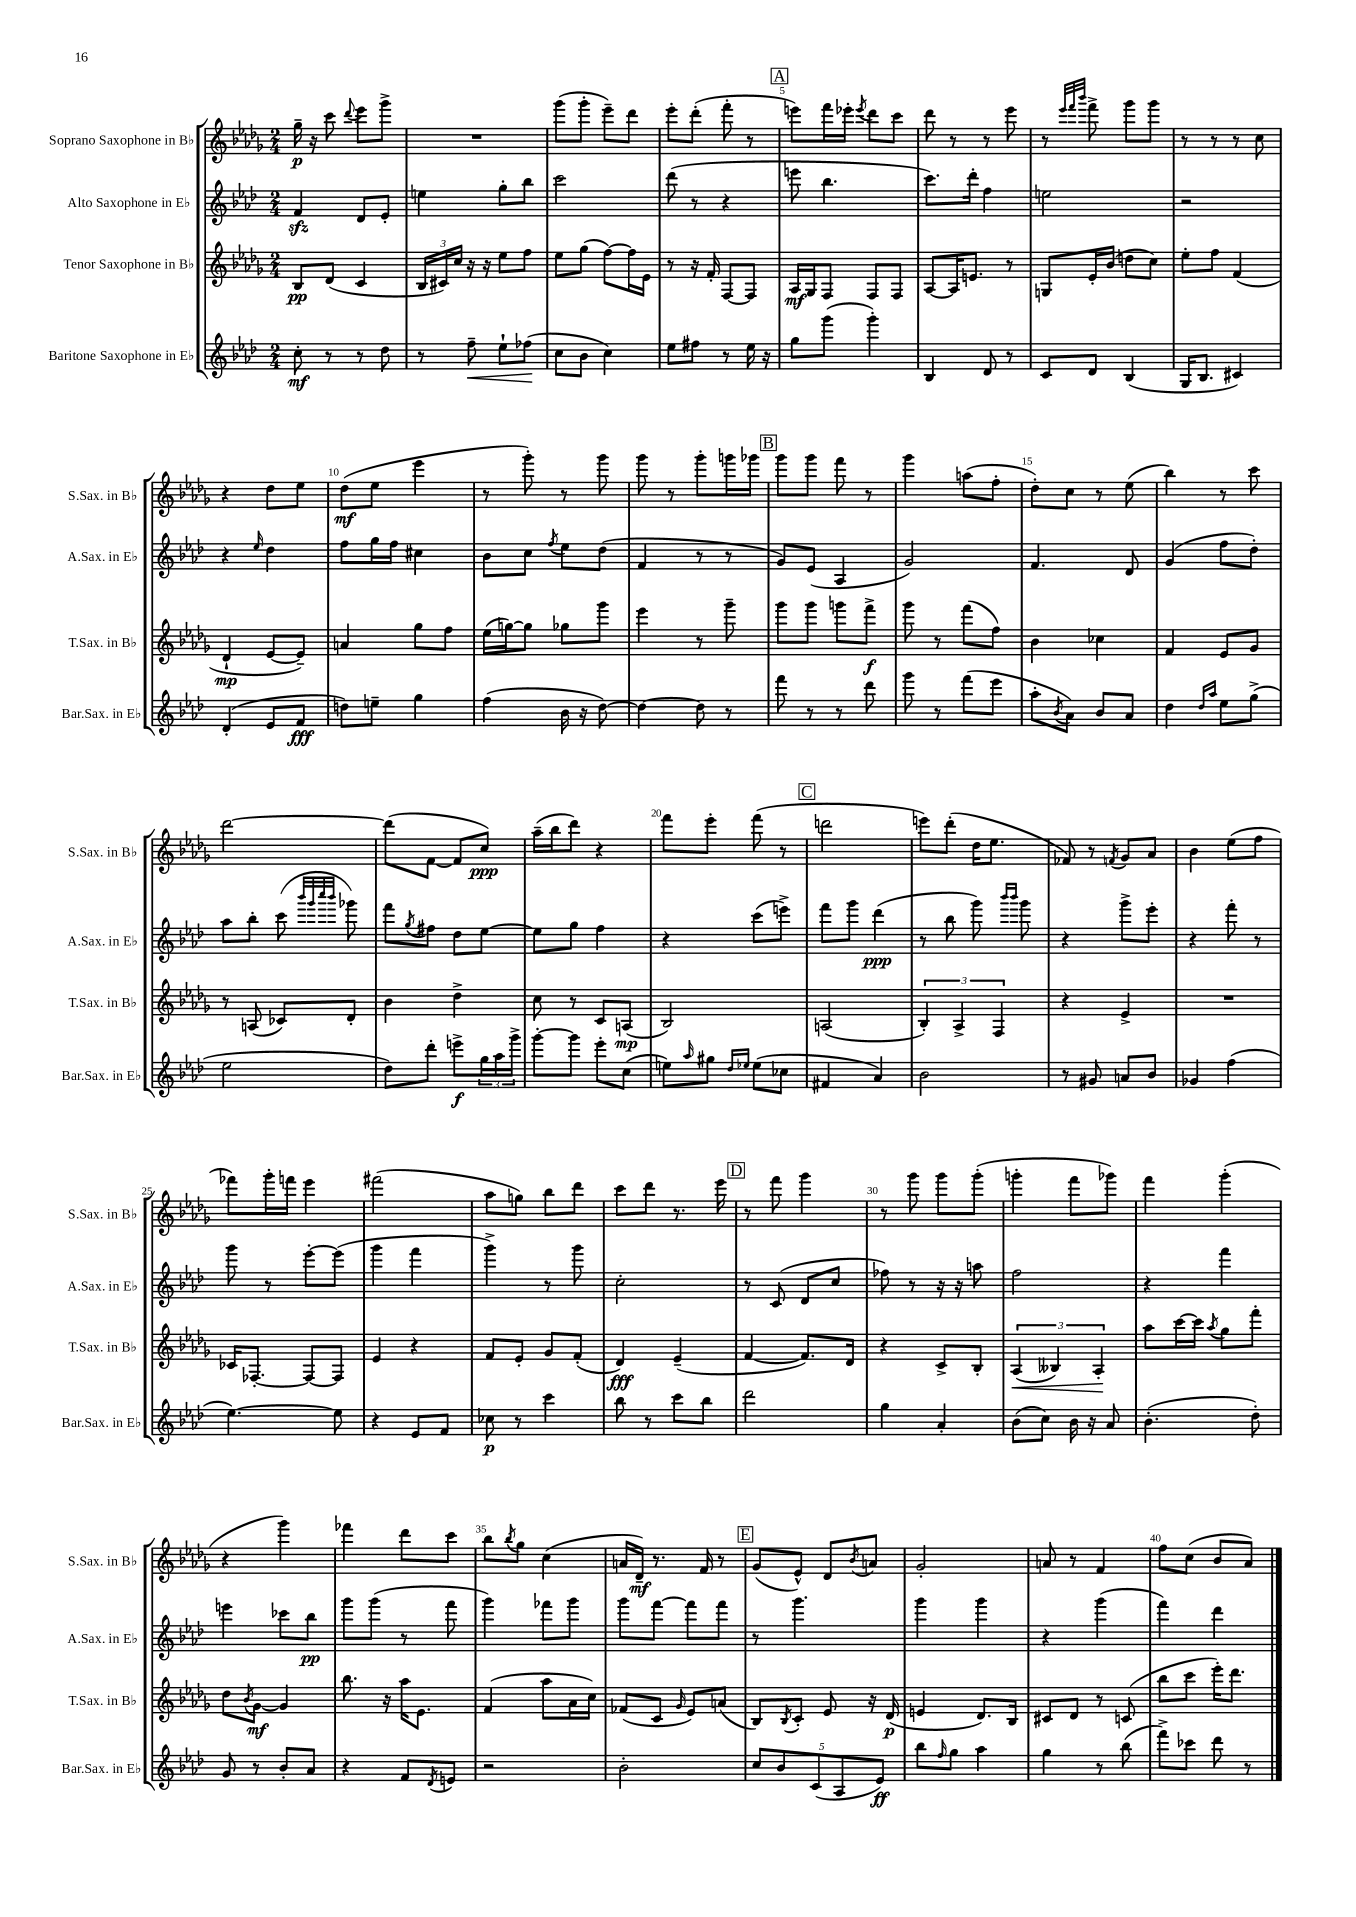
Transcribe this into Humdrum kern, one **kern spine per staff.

**kern	**kern	**kern	**kern
*staff4	*staff3	*staff2	*staff1
*clefG2	*clefG2	*clefG2	*clefG2
*k[b-e-a-d-]	*k[b-e-a-d-g-]	*k[b-e-a-d-]	*k[b-e-a-d-g-]
*M2/4	*M2/4	*M2/4	*M2/4
8cc'	8B-	4f	16gg-~
.	.	.	16r
8r	(8d-	.	8ccc
.	.	.	8qqddd-
8r	4c	8d-	8eee-
8dd-	.	8e-'	8ggg-^
=	=	=	=
8r	24B-	4ee	2r
.	24c#)	.	.
.	24cc	.	.
8ff~	16r	.	.
.	16r	.	.
8ee-`	8ee-	8gg'	.
(8ff-	8ff	8bb-	.
=	=	=	=
8cc	8ee-	2ccc	(8ggg-
8b-	(8gg-	.	8ggg-'
4cc)	[8ff)	.	8eee-~)
.	16ff]	.	8ddd-
.	16e-	.	.
=	=	=	=
8ee-	8r	(8ddd-	8eee-'
8ff#	16r	8r	(8ddd-'
.	16f'	.	.
8r	[8F	4r	8fff'
16ee-	8F]	.	8r
16r	.	.	.
=	=	=	=
8gg	16A-	8eee	8eee)
.	16G-	.	.
(8ggg	8F	4.bb-	16fff
.	.	.	16eee-'
.	.	.	8qeee-
4ggg')	8F	.	8ddd-
.	8F	.	8ccc
=	=	=	=
4B-	[8A-	8.ccc)	8ddd-
.	16A-]	.	8r
.	8.e	16ddd-'	.
8d-	.	4ff	8r
8r	8r	.	8eee-
=	=	=	=
8c	8G	2ee	8r
.	.	.	32qqeee-
.	.	.	32qqfff
.	.	.	32qqbbb-
8d-	16e-'	.	8fff^
.	(16b-	.	.
(4B-	8dd	.	8ggg-
.	8cc)	.	8ggg-
=	=	=	=
16G	8ee-'	2r	8r
8.B-	.	.	.
.	8ff	.	8r
4c#)	(4f	.	8r
.	.	.	8cc
=	=	=	=
(4d-'	4d-`	4r	4r
.	.	16qqee-	.
8e-	[8e-	4dd-	8dd-
8f	8e-~])	.	8ee-
=	=	=	=
8dd)	4a	8ff	(8dd-
8ee~	.	16gg	8ee-
.	.	16ff	.
4gg	8gg-	4cc#	4eee-
.	8ff	.	.
=	=	=	=
(4ff	(16ee-	8b-	8r
.	[16gg)	.	.
.	8gg]	8cc	8ggg-')
.	.	8qff	.
16b-	8gg-	8ee-	8r
16r	.	.	.
[8dd-)	8ggg-	(8dd-	8ggg-
=	=	=	=
4dd-_	4eee-	4f	8ggg-
.	.	.	8r
8dd-]	8r	8r	8ggg-'
8r	8ggg-~	8r	16ggg
.	.	.	16ggg-
=	=	=	=
8fff	8ggg-	8g)	8ggg-
8r	8ggg-	(8e-	8ggg-
8r	8ggg	4A-	8fff
8ddd-	8fff^	.	8r
=	=	=	=
8ggg	8ggg-	2g)	4ggg-
8r	8r	.	.
(8fff	(8fff	.	(8aa
8eee-	8ff)	.	8ff'
=	=	=	=
8aa-'	4b-	4.f	8dd-')
8qb-	.	.	.
8a-)	.	.	8cc
8b-	4cc-	.	8r
8a-	.	8d-	(8ee-
=	=	=	=
4dd-	4f	(4g	4bb-)
16qqdd-	.	.	.
16qqaa-	.	.	.
8ee-	8e-	8ff	8r
(8gg^	8g-	8dd-')	8ccc
=	=	=	=
2ee-	8r	8aa-	[2ddd-
.	(8A	8bb-'	.
.	8c-)	(8ccc	.
.	.	32qqbbb-	.
.	.	32qqggg	.
.	.	32qqcccc	.
.	.	32qqbbb-	.
.	8d-'	8ggg-)	.
=	=	=	=
8dd-)	4b-	8fff	(8ddd-]
.	.	8qgg	.
8ddd-'	.	8ff#	[8f
8eee^	4dd-^	8dd-	8f]
24gg	.	[8ee-	8cc)
24aa-	.	.	.
24ggg^	.	.	.
=	=	=	=
[8ggg'	8cc	8ee-]	(16aa-~
.	.	.	16bb-
8ggg]	8r	8gg	8ddd-)
8eee-'	8c	4ff	4r
(8cc	(8A	.	.
=	=	=	=
8ee)	2B-)	4r	8fff
16qqaa-	.	.	.
8gg#	.	.	8eee-'
16qqdd-	.	.	.
16qqee-	.	.	.
(8ee-	.	(8ccc	(8fff
8cc-	.	8eee^)	8r
=	=	=	=
4f#	(2A	8fff	2ddd
.	.	8ggg	.
4a-)	.	(4ddd-	.
=	=	=	=
2b-	6B-')	8r	8eee)
.	.	8bb-	(8ddd-'
.	6A-^	.	.
.	.	8ggg)	16dd-
.	.	.	8.ee-
.	6F	.	.
.	.	16qqbbb-	.
.	.	16qqbbb-	.
.	.	8ggg	.
=	=	=	=
8r	4r	4r	8f-)
8g#	.	.	8r
.	.	.	8qf
8a	4e-^	8ggg^	8g-
8b-	.	8eee-'	8a-
=	=	=	=
4g-	2r	4r	4b-
(4ff	.	8fff'	(8ee-
.	.	8r	8ff
=	=	=	=
[4.ee-)	16c-	8ggg	8fff-)
.	[8.F-'	.	.
.	.	8r	16ggg-'
.	.	.	16fff
.	8F-_	[8eee-'	4eee-
8ee-]	8F-]	(8eee-]	.
=	=	=	=
4r	4e-	4ggg	(2fff#
8e-	4r	4fff	.
8f	.	.	.
=	=	=	=
8cc-	8f	4ggg^)	8aa-
8r	8e-'	.	8gg)
4ccc	8g-	8r	8bb-
.	(8f'	8ggg	8ddd-
=	=	=	=
8bb-	4d-)	2cc'	8ccc
8r	.	.	8ddd-
8ccc	(4e-~	.	8.r
8bb-	.	.	.
.	.	.	16eee-
=	=	=	=
2ddd-	[4f	8r	8r
.	.	(8c	8fff
.	8.f])	8d-	4ggg-
.	.	8cc	.
.	16d-	.	.
=	=	=	=
4gg	4r	8ff-)	8r
.	.	8r	8ggg-
4a-'	8c^	16r	8ggg-
.	.	16r	.
.	8B-'	8aa	(8ggg-'
=	=	=	=
(8b-	(6A-	2ff	4ggg'
8cc)	.	.	.
.	6B--)	.	.
16b-	.	.	8fff
16r	.	.	.
.	6A-'	.	.
8a-	.	.	8ggg-)
=	=	=	=
(4.b-'	8aa-	4r	4fff
.	[16ccc	.	.
.	16ccc]	.	.
.	8qaa-	.	.
.	8gg-	4fff	(4ggg-'
8dd-')	8fff'	.	.
=	=	=	=
8g	8dd-	4eee	4r
.	8qb-	.	.
8r	[8g-	.	.
8b-'	4g-]	8ccc-	4ggg-)
8a-	.	8bb-	.
=	=	=	=
4r	8.bb-	8ggg	4fff-
.	.	(8ggg	.
.	16r	.	.
8f	16aa-	8r	8ddd-
.	8.e-	.	.
8qd-	.	.	.
8e	.	8fff	8ccc
=	=	=	=
2r	(4f	4ggg)	8bb-
.	.	.	8qbb-
.	.	.	8gg-
.	8aa-	8fff-	(4cc
.	16a-	8ggg	.
.	16cc)	.	.
=	=	=	=
2b-'	(8f-	8ggg	16a
.	.	.	16d-~)
.	8c	[8fff	8.r
.	16qqg-	.	.
.	8e-)	8fff]	.
.	.	.	16f
.	(8a	8fff	8r
=	=	=	=
10cc	8B-)	8r	(8g-
10b-	.	.	.
.	8qB-	.	.
.	8c'	4.ggg	8e-^^)
(10c	.	.	.
.	8e-	.	8d-
10A-	.	.	.
.	.	.	8qb-
.	16r	.	8a
10e-)	.	.	.
.	(16d-	.	.
=	=	=	=
8bb-	4e	4ggg	2g-'
16qqff	.	.	.
8gg	.	.	.
4aa-	8.d-)	4ggg	.
.	16B-	.	.
=	=	=	=
4gg	8c#	4r	8a
.	8d-	.	8r
8r	8r	(4ggg	4f
(8bb-	(8c	.	.
=	=	=	=
8fff^)	8bb-	4fff)	8ff
8ccc-	8ccc	.	(8cc
8ddd-	16eee-')	4ddd-	8b-
.	8.ddd-	.	.
8r	.	.	8a-)
==	==	==	==
*-	*-	*-	*-
